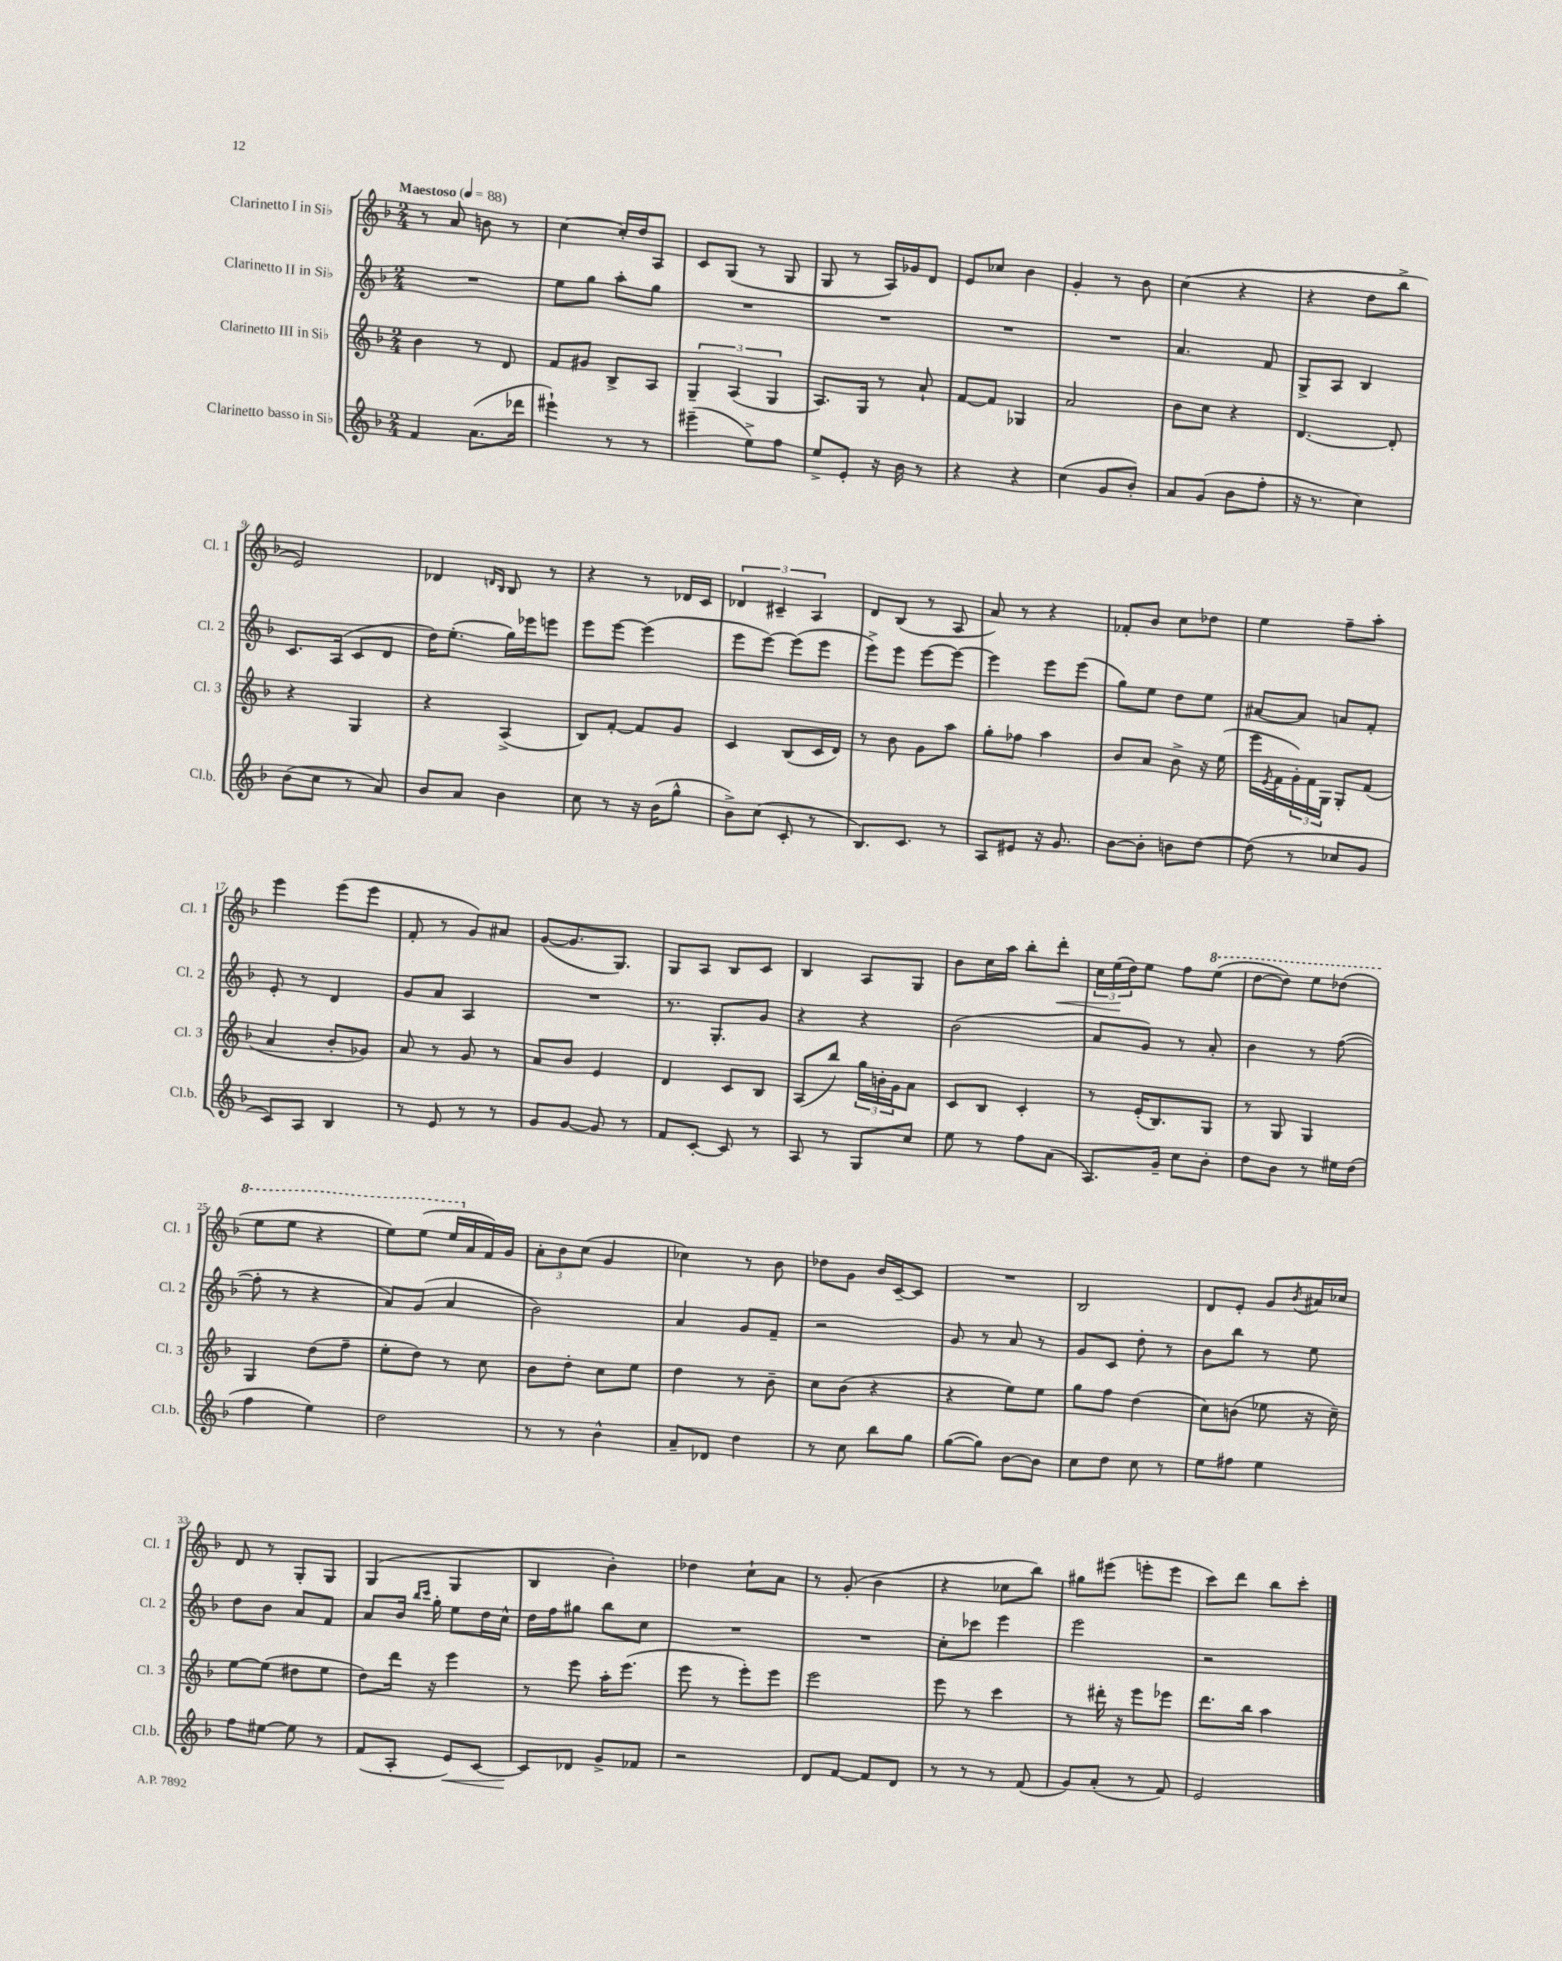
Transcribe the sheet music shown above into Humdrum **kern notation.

**kern	**dynam	**kern	**kern	**kern	**dynam
*part4	*part4	*part3	*part2	*part1	*part1
*staff4	*staff4	*staff3	*staff2	*staff1	*staff1
*I"Clarinetto basso in Si♭	*	*I"Clarinetto III in Si♭	*I"Clarinetto II in Si♭	*I"Clarinetto I in Si♭	*
*I'Cl.b.	*	*I'Cl. 3	*I'Cl. 2	*I'Cl. 1	*
*clefG2	*	*clefG2	*clefG2	*clefG2	*
*k[b-]	*	*k[b-]	*k[b-]	*k[b-]	*
*M2/4	*	*M2/4	*M2/4	*M2/4	*
*MM88	*	*MM88	*MM88	*MM88	*
=1	=1	=1	=1	=1	=1
!	!	!	!	!LO:TX:a:B:t=Maestoso	!
4f/	.	4b-\	2r	8r	.
.	.	.	.	8a/	.
(8.a\L	.	8r	.	8bn\	.
.	.	8d/	.	8r	.
16ddd-X\Jk	.	.	.	.	.
=2	=2	=2	=2	=2	=2
4eee#X`\)	.	8f/L	8ee\L	[4cc\	.
.	.	8g#X/J	8gg\J	.	.
8r	.	8B-^/L	8aa'\L	16cc'/LL]	.
.	.	.	.	16dd/J	.
8r	.	8A/J	8gg\J	8A/J	.
=3	=3	=3	=3	=3	=3
(4eee#X~\	.	6G~/	2r	8c/L	.
.	.	.	.	(8G/J	.
.	.	(6A/	.	.	.
8ee^\L)	.	.	.	8r	.
.	.	6G/	.	.	.
8ff\J	.	.	.	8G/	.
=4	=4	=4	=4	=4	=4
8ee^/L	.	8.A/L)	2r	8G/	.
8e'/J	.	.	.	8r	.
.	.	16G/Jk	.	.	.
16r	.	8r	.	16A/LL)	.
16b-\	.	.	.	16g-X/J	.
8r	.	8a`/	.	8d/J	.
=5	=5	=5	=5	=5	=5
4r	.	[8f/L	2r	8e/L	.
.	.	8f/J]	.	8cc-X/J	.
4r	.	4G-X/	.	4b-\	.
=6	=6	=6	=6	=6	=6
(4cc\	.	2a/	2r	4g'/	.
8g/L	.	.	.	8r	.
8b-'/J)	.	.	.	8b-\	.
=7	=7	=7	=7	=7	=7
8a/L	.	8b-\L	4.a/	(4cc\	.
(8g/J	.	8cc\J	.	.	.
8b-\L	.	4r	.	4r	.
8ff'\J	.	.	8f/	.	.
=8	=8	=8	=8	=8	=8
16r	.	[4.d/	8G^/L	4r	.
8.r	.	.	.	.	.
.	.	.	8A/J	.	.
4cc\)	.	.	4B-/	8dd\L	.
.	.	8d'/]	.	8bb-^\J	.
!!LO:LB:g=z
=9	=9	=9	=9	=9	=9
(8b-\L	.	4r	8.c/L	2e/)	.
8cc\J	.	.	.	.	.
.	.	.	(16A/Jk	.	.
8r	.	4G/	8c/L	.	.
8a/)	.	.	8d/J	.	.
=10	=10	=10	=10	=10	=10
8b-/L	.	4r	16dd\KL)	4d-X/	.
.	.	.	(8.ee'\J	.	.
8a/J	.	.	.	.	.
.	.	.	.	16qqdn/LL	.
.	.	.	.	16qqB-/JJ	.
4b-\	.	(4A^/	16gg\LL)	8B-/	.
.	.	.	16eee-X\J	.	.
.	.	.	8eeen\J	8r	.
=11	=11	=11	=11	=11	=11
8cc\	.	8B-/L)	8eee\L	4r	.
8r	.	[8f'/J	[8eee\J	.	.
16r	.	8f/L]	(4eee\]	8r	.
(16b-\KL	.	.	.	.	.
8gg^^\J	.	8g/J	.	16d-X/LL	.
.	.	.	.	16c/JJ	.
=12	=12	=12	=12	=12	=12
8b-^\L)	.	4c/	8eee\L	6d-X/	.
(8cc\J	.	.	[8eee\J)	.	.
.	.	.	.	6c#X~/	.
8c'/	.	(8B-/L	(8eee\L]	.	.
.	.	.	.	6A/	.
8r	.	16c/L	8eee\J	.	.
.	.	16d/JJ)	.	.	.
=13	=13	=13	=13	=13	=13
8.B-/L)	.	8r	8eee^\L)	8d/L	.
.	.	8b-\	8eee\J	(8B-/J	.
8.c/J	.	.	.	.	.
.	.	8g\L	[8eee\L	8r	.
8r	.	8aa\J	8eee\J_	8A/	.
=14	=14	=14	=14	=14	=14
8A/L	.	8gg'\L	4eee\]	8a/)	.
8e#X/J	.	8ff-X\J	.	8r	.
16r	.	4aa\	8eee\L	4r	.
8.g/	.	.	.	.	.
.	.	.	(8eee\J	.	.
=15	=15	=15	=15	=15	=15
[8b-\L	.	8b-/L	8gg\L)	8f-X'/L	.
8b-'\J]	.	8a/J	8ee\J	8b-/J	.
8bn\L	.	8b-^\	8dd\L	8cc\L	.
[8dd\J	.	16r	8ee\J	8dd-X\J	.
.	.	(16ee\	.	.	.
=16	=16	=16	=16	=16	=16
(8dd\]	.	16eee\LL	[8a#X/L	4ee\	.
.	.	8qe/	.	.	.
.	.	16f\	.	.	.
8r	.	24g'\)	8a#/J]	.	.
.	.	24f\	.	.	.
.	.	24G\JJ	.	.	.
8cc-X/L	.	8G'/L	8an/L	8ff~\L	.
8g/J	.	(8f/J	8f'/J	8aa'\J	.
!!LO:LB:g=z
=17	=17	=17	=17	=17	=17
8c/L)	.	4a/	8e'/	4eee\	.
8A/J	.	.	8r	.	.
4B-/	.	8b-'/L	4d/	(8eee\L	.
.	.	8g-X/J)	.	8eee\J	.
=18	=18	=18	=18	=18	=18
8r	.	8a/	8g/L	8f'/	.
8e/	.	8r	8a/J	8r	.
8r	.	8g/	4A/	8g/L)	.
8r	.	8r	.	8a#X/J	.
=19	=19	=19	=19	=19	=19
8g/L	.	8a/L	2r	([8g/L	.
[8g/J	.	8b-/J	.	8.g/]	.
8g/]	.	4e/	.	.	.
.	.	.	.	8.G/J)	.
8r	.	.	.	.	.
=20	=20	=20	=20	=20	=20
8f/L	.	4d/	8.r	8G/L	.
[8c'/J	.	.	.	8A/J	.
.	.	.	8.G'/L	.	.
8c/]	.	8c/L	.	8B-/L	.
8r	.	8B-/J	8g/J	8c/J	.
=21	=21	=21	=21	=21	=21
8A/	.	(8A/L	4r	4B-/	.
8r	.	8bb-/J)	.	.	.
8G/L	.	24gg\LL	4r	8A/L	.
.	.	24bn'\	.	.	.
.	.	24g\J	.	.	.
8cc/J	.	8a\J	.	8G/J	.
=22	=22	=22	=22	=22	=22
8ee\	.	8c/L	(2b-\	8b-\L	.
8r	.	8B-/J	.	16cc\L	.
.	.	.	.	16aa\JJ	.
8ff\L	.	4c'/	.	8bb-'\L	.
!	!	!	!	!	!LO:HP:b
(8a\J	.	.	.	8ddd'\J	<
=23	=23	=23	=23	=23	=23
8.A/L)	.	8r	8a/L	24cc\LL	.
.	.	.	.	(24ee\	.
.	.	.	.	24dd\J)	[
.	.	(16e'/KL	8g/J)	8ee\J	.
16g~/Jk	.	8.B-/)	.	.	.
8cc\L	.	.	8r	8ff\L	.
*	*	*	*	*8va	*
8b-'\J	.	8G/J	8a'/	(8eee\J	.
=24	=24	=24	=24	=24	=24
8dd\L	.	8r	4b-\	[8ddd\L	.
8b-\J	.	8G/	.	8ddd\J])	.
8r	.	4G/	8r	8eee\L	.
16ee#X\LL	.	.	([8ff\	(8ddd-X\J	.
(16dd\JJ	.	.	.	.	.
!!LO:LB:g=z
=25	=25	=25	=25	=25	=25
4ff\	.	4G/	8ff'\]	8eee\L	.
.	.	.	8r	8eee\J	.
4ee\)	.	(8dd\L	4r	4r	.
.	.	8ff~\J	.	.	.
=26	=26	=26	=26	=26	=26
2dd\	.	8ee'\L	8a/L)	8eee\L)	.
.	.	8dd\J)	(8g/J	(8eee\J	.
.	.	8r	4a/	16eee/LL	.
*	*	*	*	*X8va	*
.	.	.	.	16a/	.
.	.	8cc\	.	16f/)	.
.	.	.	.	16g/JJ	.
=27	=27	=27	=27	=27	=27
8r	.	8b-\L	2b-\)	12a'\L	.
.	.	.	.	12b-\	.
8r	.	8dd'\J	.	.	.
.	.	.	.	(12cc\J	.
4b-^^\	.	8cc\L	.	4g/	.
.	.	8ee\J	.	.	.
=28	=28	=28	=28	=28	=28
8a~/L	.	4dd\	4a/	4cc-X\)	.
8d-X/J	.	.	.	.	.
4dd\	.	8r	8g/L	8r	.
.	.	8b-~\	8f~/J	8b-\	.
=29	=29	=29	=29	=29	=29
8r	.	8cc\L	2r	8dd-X\L	.
8cc\	.	(8b-\J	.	8g\J	.
8bb-\L	.	4r	.	16b-/LL	.
.	.	.	.	[16c~/J	.
8gg\J	.	.	.	8c/J]	.
=30	=30	=30	=30	=30	=30
([8gg\L	.	4r	8g/	2r	.
8gg\J])	.	.	8r	.	.
[8b-\L	.	8ee\L)	8a/	.	.
8b-\J]	.	8ee\J	8r	.	.
=31	=31	=31	=31	=31	=31
8cc\L	.	8gg\L	8g/L	2B-/	.
8dd\J	.	8ff\J	8c/J	.	.
8cc\	.	(4dd\	8dd'\	.	.
8r	.	.	8r	.	.
=32	=32	=32	=32	=32	=32
8ee\L	.	8cc\L)	8b-\L	8d/L	.
8ff#X\J	.	(8bn\J	8bb-\J	8e'/J	.
4ee\	.	8ee-X\	8r	8g/L	.
.	.	.	.	8qb-/	.
.	.	16r	8ee\	16a#X/L	.
.	.	16cc~\)	.	16cc-X/JJ	.
!!LO:LB:g=z
=33	=33	=33	=33	=33	=33
8ff\L	.	[8ee\L	8dd\L	8d/	.
[8ee#X\J	.	(8ee\J]	8b-\J	8r	.
8ee#\]	.	8dd#X\L	8a/L	8G'/L	.
8r	.	8ee\J	8f/J	8G/J	.
=34	=34	=34	=34	=34	=34
(8f/L	.	8dd\L)	8a/L	(4G/	.
8A'/J	.	16ddd\Jk	16b-/Jk	.	.
.	.	.	16qqbb-/LL	.	.
.	.	.	16qqccc/JJ	.	.
.	.	16r	16gg'\	.	.
!	!LO:HP:b	!	!	!	!
8e/L)	<	4eee\	8ee\L	4G/	.
[8c/J	.	.	16dd\L	.	.
.	.	.	16cc^^\JJ	.	.
=35	=35	=35	=35	=35	=35
8c/L]	.	8r	16dd\LL	4B-/	.
.	.	.	16ff\J	.	.
8d-X/J	[	8eee\	8gg#X\J	.	.
8g^/L	.	16aa'\KL	8bb-\L	4b-'\)	.
.	.	(8.eee\J	.	.	.
8f-X/J	.	.	8cc\J	.	.
=36	=36	=36	=36	=36	=36
2r	.	8eee\	2r	4dd-X\	.
.	.	8r	.	.	.
.	.	8eee'\L)	.	8cc`\L	.
.	.	8eee\J	.	8a\J	.
=37	=37	=37	=37	=37	=37
8d/L	.	2eee\	2r	8r	.
[8f/J	.	.	.	(8g'/	.
8f/L]	.	.	.	4b-\	.
8d/J	.	.	.	.	.
=38	=38	=38	=38	=38	=38
8r	.	8eee\	8cc'\L	4r	.
8r	.	8r	8ccc-X\J	.	.
8r	.	4ccc\	4eee\	8cc-X\L	.
(8f/	.	.	.	8bb-\J)	.
=39	=39	=39	=39	=39	=39
8g/L)	.	8r	2eee\	8gg#X\L	.
(8a'/J	.	16ddd#X'\	.	(8eee#X\J	.
.	.	16r	.	.	.
8r	.	8eee\L	.	8eeen'\L	.
8f/)	.	8eee-X\J	.	8eee\J	.
=40	=40	=40	=40	=40	=40
2e/	.	8.ddd\L	2r	8ccc\L)	.
.	.	.	.	8ddd\J	.
.	.	16bb-\Jk	.	.	.
.	.	4aa\	.	8bb-\L	.
.	.	.	.	8ccc'\J	.
==	==	==	==	==	==
*-	*-	*-	*-	*-	*-
